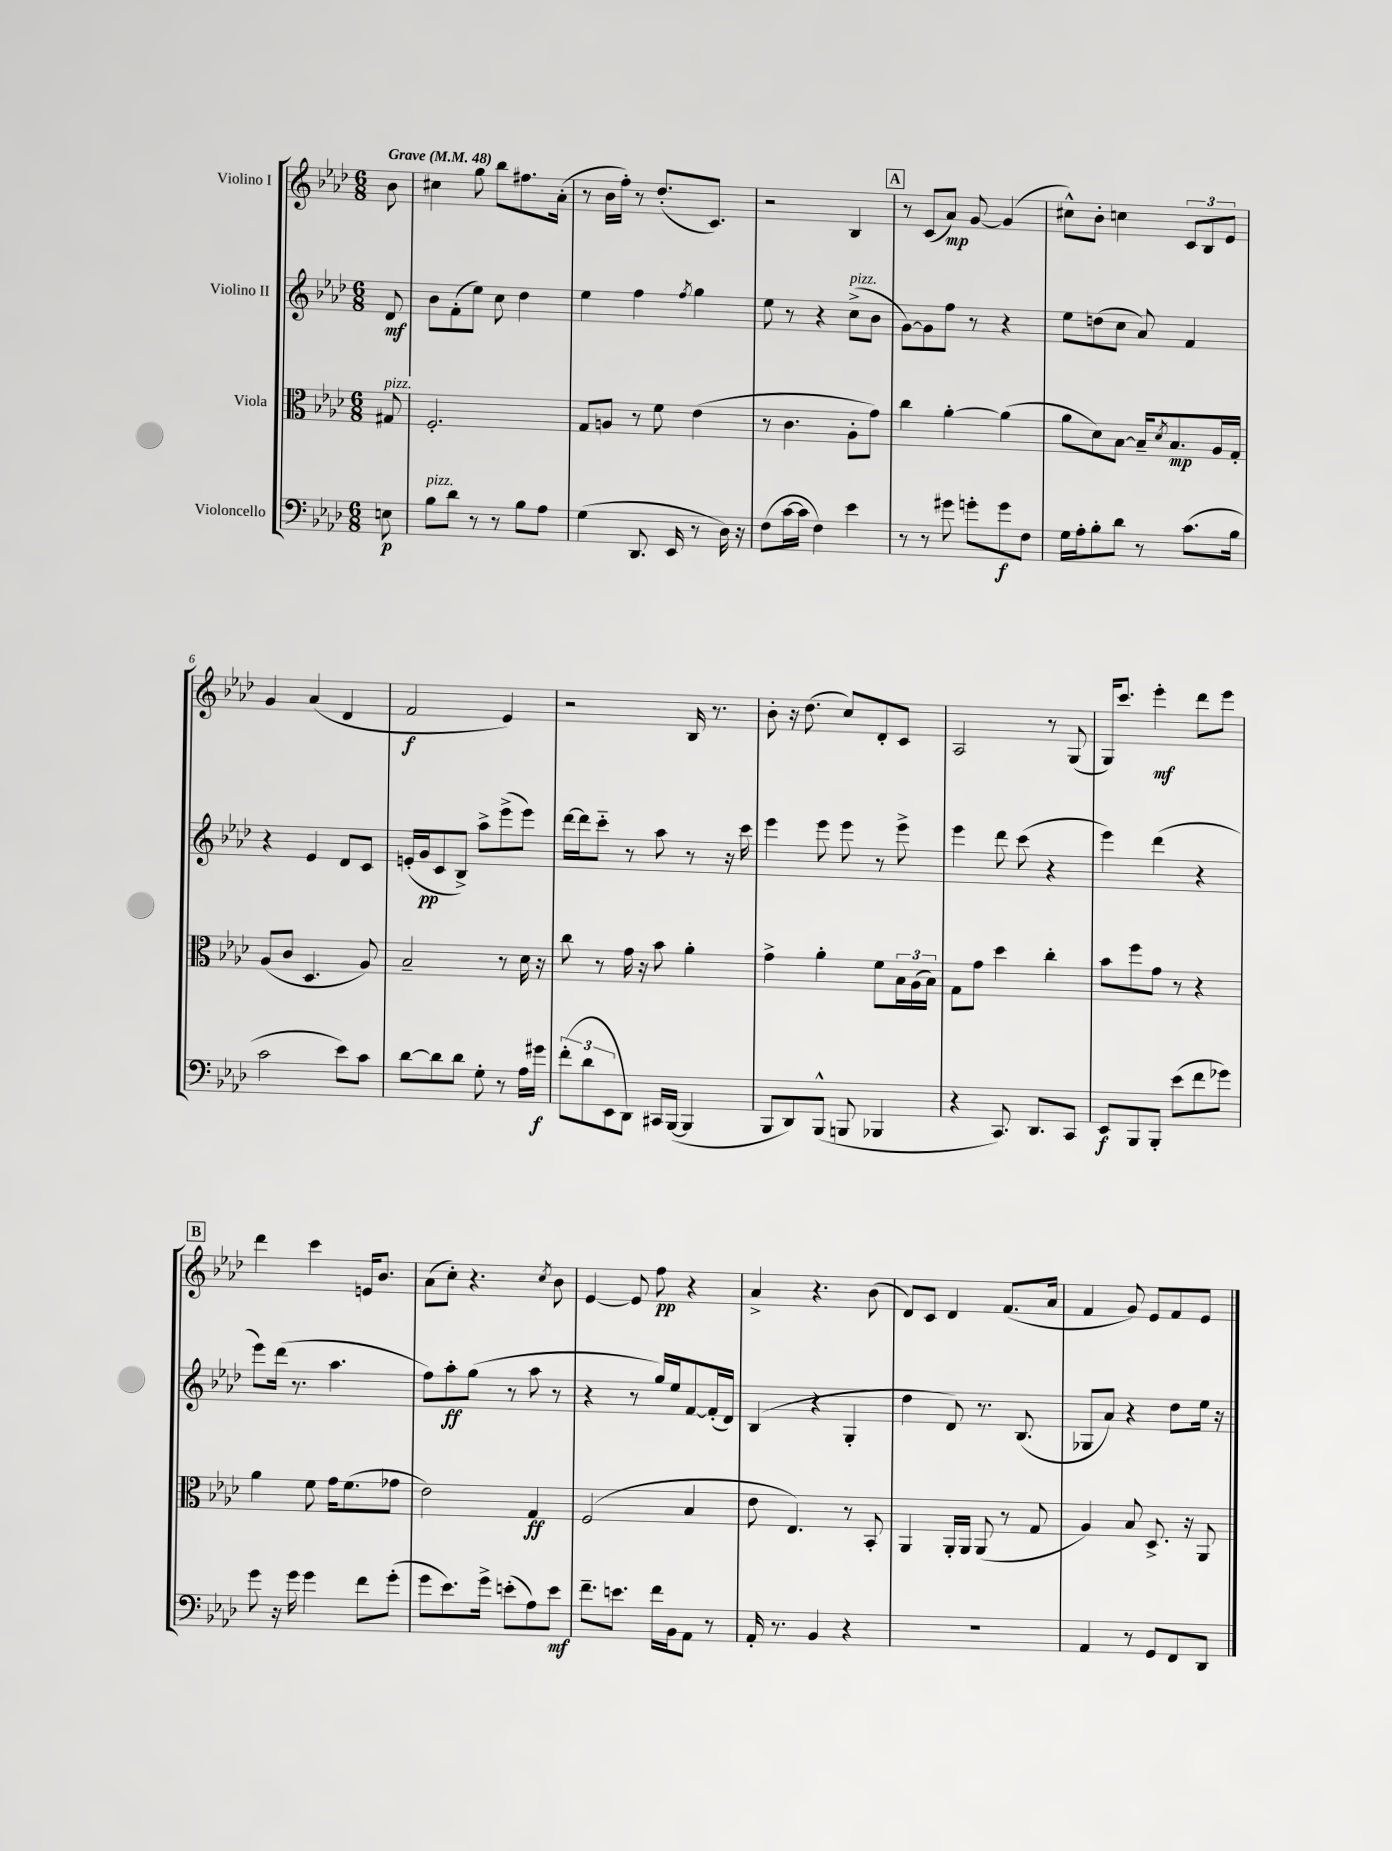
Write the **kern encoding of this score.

**kern	**kern	**kern	**kern
*staff4	*staff3	*staff2	*staff1
*clefF4	*clefC3	*clefG2	*clefG2
*k[b-e-a-d-]	*k[b-e-a-d-]	*k[b-e-a-d-]	*k[b-e-a-d-]
*M6/8	*M6/8	*M6/8	*M6/8
*MM48	*MM48	*MM48	*MM48
8E	8G#	8d-	8b-
=	=	=	=
8B-	2.F'	8b-	4cc#
8d-	.	(8f'	.
8r	.	8ee-)	8gg
8r	.	8cc	8bb-
8B-	.	4dd-	8.ff#
8A-	.	.	.
.	.	.	(16a-'
=	=	=	=
(4G	8G	4ee-	8r
.	8A	.	16b-
.	.	.	16ff')
8.DD-	8r	4ff	8r
.	8f	.	(8.dd-'
16EE-	.	.	.
.	.	8qff	.
8r	(4e-	4gg	.
.	.	.	8.c)
16D-)	.	.	.
16r	.	.	.
=	=	=	=
(8F	8r	8ee-	2r
[16c	4.c	8r	.
16c]	.	.	.
4F)	.	4r	.
4e-	8A-'	(8cc^	4B-
.	8g)	8b-	.
=	=	=	=
8r	4cc	[8g)	8r
8r	.	8g]	(8c
8g#	[4a-'	8ff	8a-)
8g'	.	8r	[8g
8g	(4a-]	4r	(4g]
8F	.	.	.
=	=	=	=
16G	8a-	8ee-	8cc#^^)
16A-'	.	.	.
8B-'	8d-)	(8dd	8b-'
8d-	[8B-	8cc	4cc
8r	16B-~]	8a-)	.
.	8qd-	.	.
.	8.B-	.	.
(8.c	.	4f	12c
.	.	.	12B-
.	16A-	.	.
.	.	.	12e-
16B-	16G'	.	.
=	=	=	=
2c	(8A-	4r	4g
.	8c	.	.
.	4.D-	4e-	(4a-
8e-)	.	8d-	4d-
8c	8A-)	8c	.
=	=	=	=
[8d-	2B-~	(16e'	2f
.	.	16g	.
8d-]	.	8c	.
8d-	.	8B-^)	.
8G'	.	8aa-^	.
8r	8r	(8eee-^	4e-)
16A-	16d-	8eee-)	.
16g#	16r	.	.
=	=	=	=
(12f'	8cc	[16ddd-	2r
.	.	16ddd-]	.
12d-	.	.	.
.	8r	8ccc'~	.
12EE-	.	.	.
8DD-)	16g	8r	.
.	16r	.	.
16CC#	8b-	8aa-	.
([16BBB-	.	.	.
4BBB-]	4a-'	8r	16B-
.	.	.	8.r
.	.	16r	.
.	.	16ccc	.
=	=	=	=
8BBB-	4g^	4eee-	8b-'
8DD-)	.	.	16r
.	.	.	(8.dd-
(8BBB-^^	4a-'	8eee-	.
8BBB	.	8eee-	8cc)
4BBB-	8f	8r	8d-'
.	24B-	8eee-^	8c
.	(24A-	.	.
.	24B-)	.	.
=	=	=	=
4r	8G	4eee-	2A-
.	8g	.	.
8.CC)	4dd-	8ddd-	.
.	.	(8ccc	.
8.DD-	.	.	.
.	4cc'	4r	8r
8CC	.	.	(8G
=	=	=	=
8EE-	8b-	4eee-)	16G)
.	.	.	8.ccc
8BBB-	8ff	.	.
8BBB-'	8g	(4ddd-	4eee-'
(8e-	8r	.	.
8f	4r	4r	8ddd-
8g-)	.	.	8eee-
=	=	=	=
8g	4a-	8eee-)	4ddd-
16r	.	(16ddd-	.
16g	.	8.r	.
4g	8f	.	4ccc
.	16g	4.aa-	.
.	(8.f	.	.
8f	.	.	16e
.	.	.	8.b-
(8g'	8g-	.	.
=	=	=	=
8g	2e-)	8ff)	(8a-
8.e-)	.	8aa-'	8cc')
.	.	(8gg	4.r
16g^	.	.	.
(8e'	.	8r	.
8A-)	4G	8aa-	.
.	.	.	8qcc
8e	.	8r	8b-
=	=	=	=
8.f~	(2F	4r	[4e-
8.e	.	.	.
.	.	8r	8e-]
16f	.	16gg)	8ff
16BB-	.	16ee-	.
8AA-	4B-	[8f	4r
8r	.	(16f']	.
.	.	16d-)	.
=	=	=	=
16AA-'	8e-	(4B-	4a-^
8.r	.	.	.
.	4.E-)	.	.
4BB-	.	4r	4.r
4r	8r	4G'	.
.	8BB-'	.	(8b-
=	=	=	=
2.r	4AA-	4dd-	8d-)
.	.	.	8c
.	16AA-'	8d-)	4d-
.	16AA-	.	.
.	(8AA-	8.r	.
.	8r	.	(8.f
.	.	(8.B-	.
.	8G	.	.
.	.	.	16a-
=	=	=	=
4AA-	4A-)	8G-	4f
.	.	8a-)	.
8r	8B-	4r	8g)
8GG	8.D-^	.	8e-
8FF	.	8dd-	8f
.	16r	.	.
8DD-	8AA-	16ee-	8e-
.	.	16r	.
==	==	==	==
*-	*-	*-	*-
